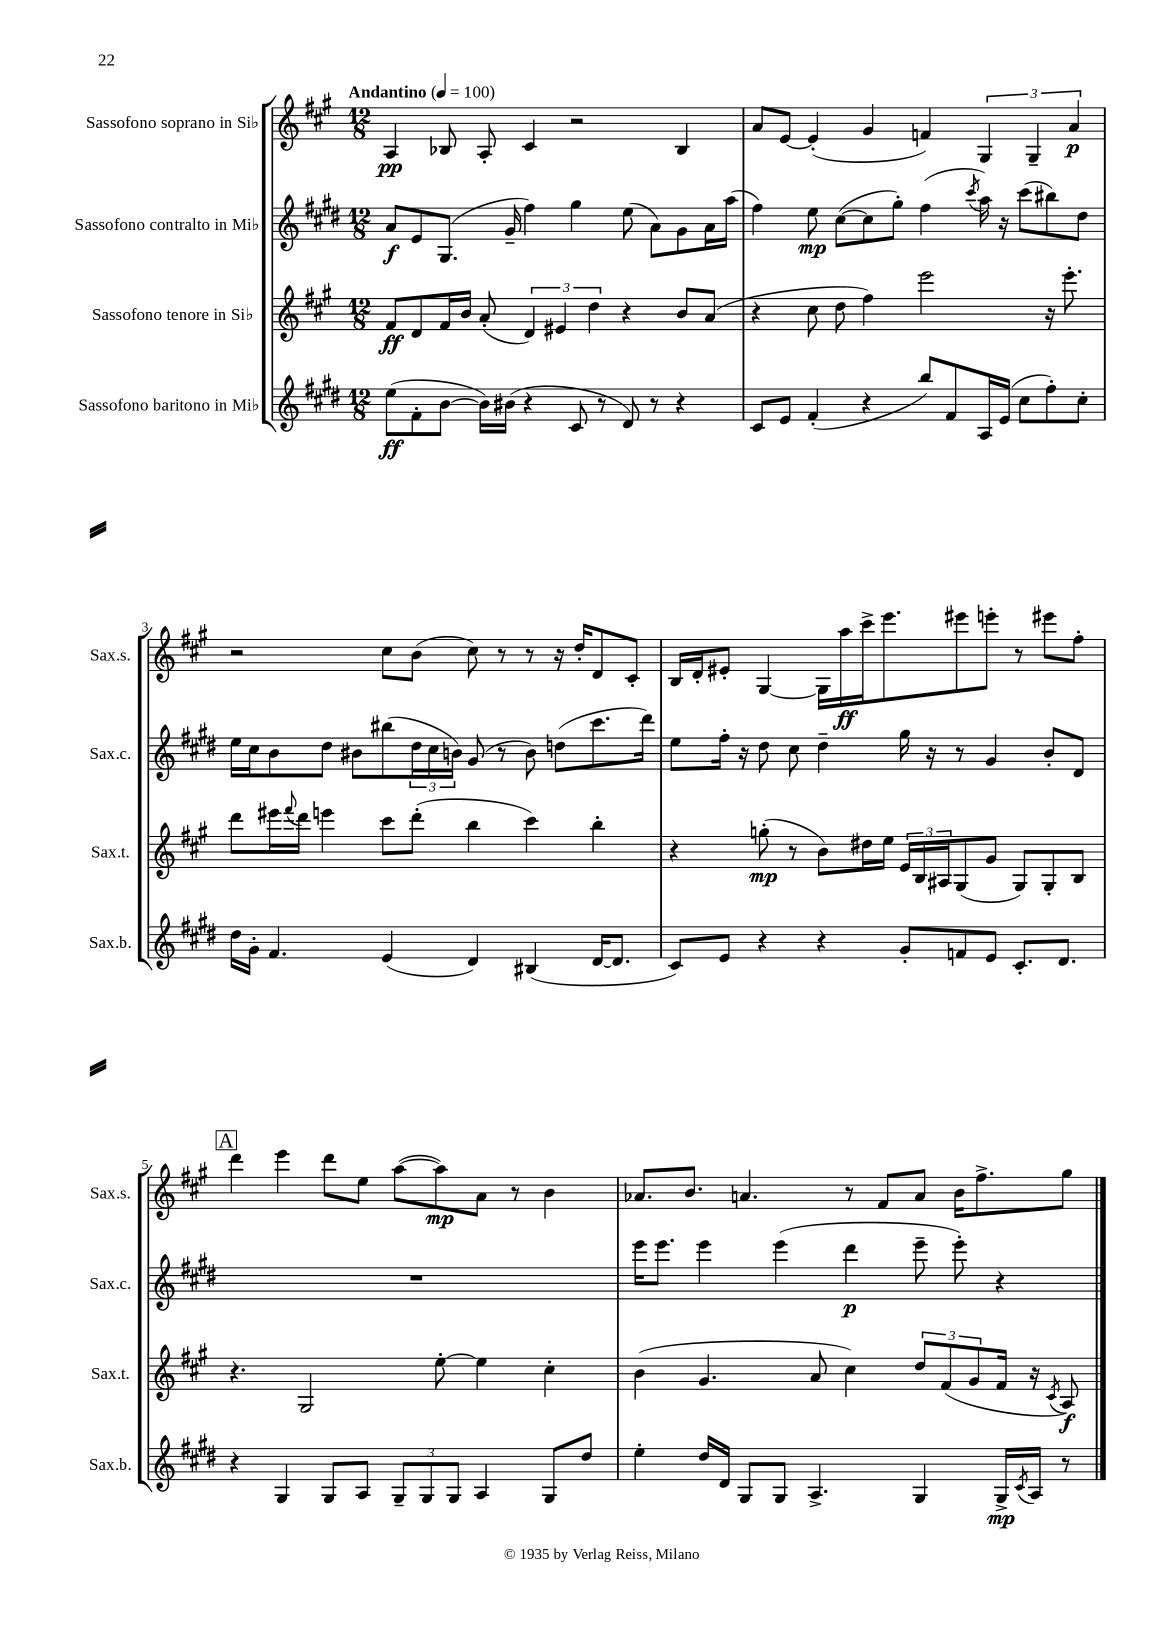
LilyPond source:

<<
\new StaffGroup <<
\new Staff = "s0" \with { instrumentName = "Sassofono soprano in Sib" shortInstrumentName = "Sax.s." } {
    \clef treble \key a \major \numericTimeSignature \time 12/8 \tempo "Andantino" 4 = 100
    a4\pp bes8 a8-. cis'4 r2 bes4 |
    a'8 e'8~ e'4-.( gis'4 f'4) \tuplet 3/2 { gis4 gis4-- a'4\p } |
    r2 cis''8 b'8( cis''8) r8 r8 r16 d''16-. d'8 cis'8-. |
    b16 d'16-. eis'8-. gis4~ gis16 a''16\ff cis'''16-> e'''8. eis'''8 e'''8-. r8 eis'''8 fis''8-. |
    \mark \markup { \box "A" } d'''4 e'''4 d'''8 e''8 a''8~( a''8\mp) a'8 r8 b'4 |
    aes'8. b'8. a'4. r8 fis'8 a'8 b'16 fis''8.-> gis''8 \bar "|." |
}
\new Staff = "s1" \with { instrumentName = "Sassofono contralto in Mib" shortInstrumentName = "Sax.c." } {
    \clef treble \key e \major \numericTimeSignature \time 12/8
    a'8\f e'8 gis8.( gis'16-- fis''4) gis''4 e''8( a'8) gis'8 a'16 a''16( |
    fis''4) e''8\mp cis''8~( cis''8 gis''8-.) fis''4( \acciaccatura { cis'''8 } a''16) r16 cis'''8( bis''8) dis''8 |
    e''16 cis''16 b'8 dis''8 bis'8 bis''8( \tuplet 3/2 { dis''16 cis''16 b'16) } gis'8( r8 b'8) d''8( cis'''8. dis'''16) |
    e''8 fis''16-. r16 dis''8 cis''8 dis''4-- gis''16 r16 r8 gis'4 b'8-. dis'8 |
    \mark \markup { \box "A" } R1. |
    e'''16 e'''8. e'''4 e'''4( dis'''4\p e'''8-- e'''8-.) r4 \bar "|." |
}
\new Staff = "s2" \with { instrumentName = "Sassofono tenore in Sib" shortInstrumentName = "Sax.t." } {
    \clef treble \key a \major \numericTimeSignature \time 12/8
    fis'8\ff d'8 fis'16 b'16 a'8-.( \tuplet 3/2 { d'4) eis'4 d''4 } r4 b'8 a'8( |
    r4 cis''8 d''8 fis''4) e'''2 r16 e'''8.-. |
    d'''8 eis'''16 \appoggiatura { fis'''8 } d'''16 e'''4 cis'''8 d'''8-.( b''4 cis'''4) b''4-. |
    r4 g''8-.\mp( r8 b'8) dis''16 e''16 \tuplet 3/2 { e'16 b16 ais16 } gis8( gis'8 gis8) gis8-. b8 |
    \mark \markup { \box "A" } r4. gis2 e''8~-. e''4 cis''4-. |
    b'4( gis'4. a'8 cis''4) \tuplet 3/2 { d''8 fis'8( gis'8 } fis'16 r16 \acciaccatura { cis'8 } a8\f) \bar "|." |
}
\new Staff = "s3" \with { instrumentName = "Sassofono baritono in Mib" shortInstrumentName = "Sax.b." } {
    \clef treble \key e \major \numericTimeSignature \time 12/8
    e''8\ff( fis'8-. b'8~ b'16) bis'16( r4 cis'8 r8 dis'8) r8 r4 |
    cis'8 e'8 fis'4-.( r4 b''8) fis'8 a16 e'16( cis''8 fis''8-.) cis''8-. |
    dis''16 gis'16-. fis'4. e'4( dis'4) bis4( dis'16~ dis'8. |
    cis'8) e'8 r4 r4 gis'8-. f'8 e'8 cis'8.-. dis'8. |
    \mark \markup { \box "A" } r4 gis4 gis8 a8 \tuplet 3/2 { gis8-- gis8 gis8 } a4 gis8 dis''8 |
    e''4-. dis''16 dis'16 gis8 gis8 a4.-> gis4 gis16->\mp \acciaccatura { cis'8 } a16 r8 \bar "|." |
}
>>
>>
